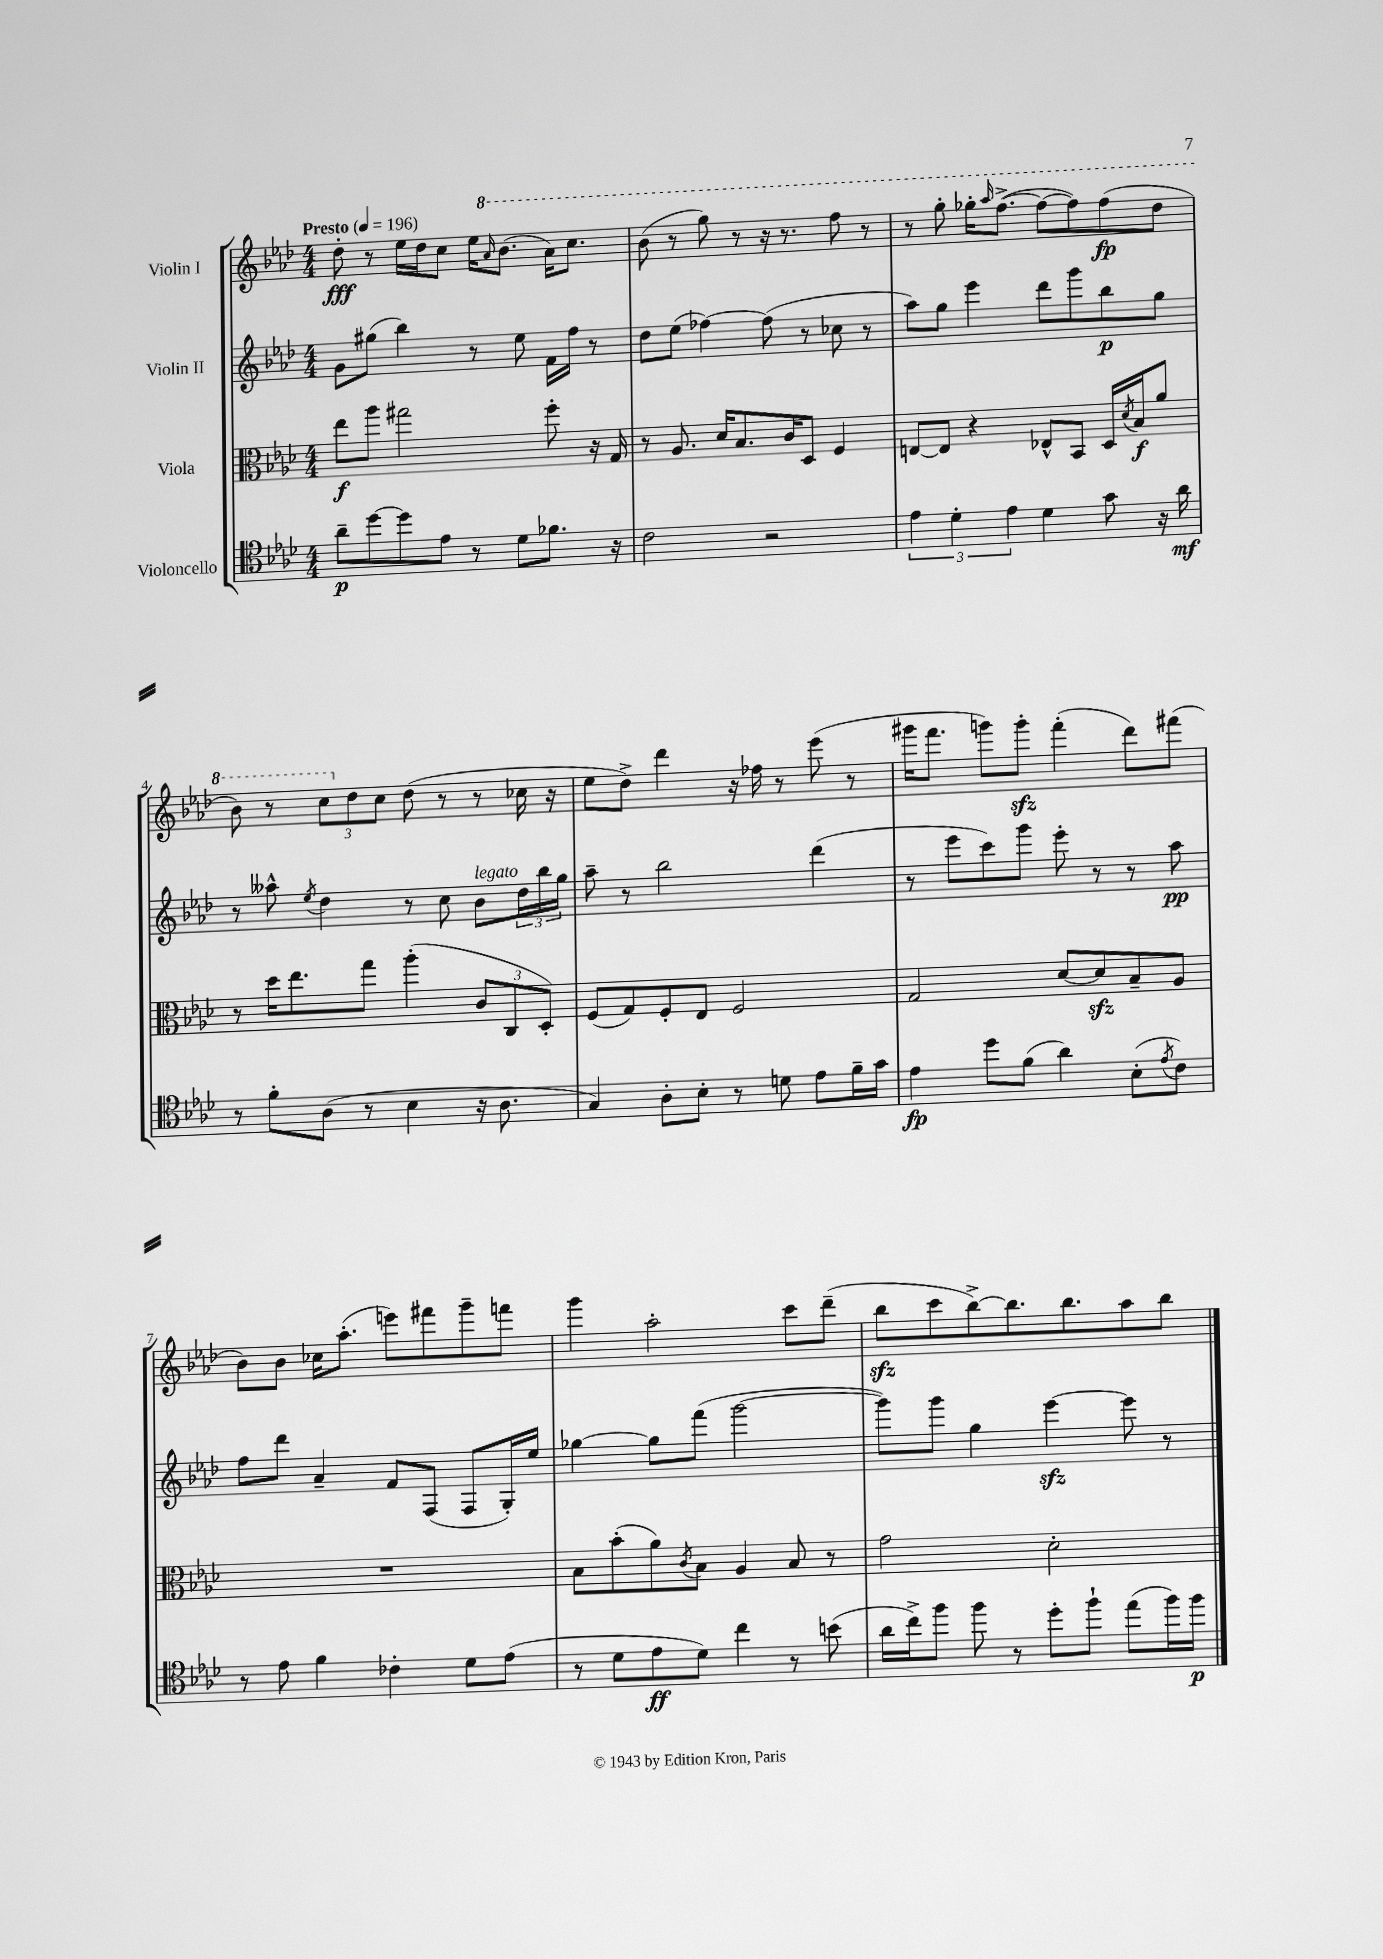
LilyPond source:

<<
\new StaffGroup <<
\new Staff = "s0" \with { instrumentName = "Violin I" } {
    \clef treble \key aes \major \numericTimeSignature \time 4/4 \tempo "Presto" 4 = 196
    des''8-.\fff r8 ees''16 des''16 c''8 ees''16 \ottava #1 \grace { aes''16 } bes''8.( aes''16) c'''8. |
    bes''8( r8 g'''8) r8 r16 r8. f'''8 r8 |
    r8 g'''8-. ges'''16-. \grace { aes'''16 } f'''8.~->( f'''8~ f'''8) f'''8\fp( des'''8 |
    bes''8) r8 \tuplet 3/2 { c'''8 \ottava #0 des''8 c''8 } des''8( r8 r8 ces''16 r16 |
    ees''8 des''8->) des'''4 r16 fes''16 r8 ees'''8( r8 |
    gis'''16 f'''8. g'''8) g'''8-.\sfz f'''4-.( des'''8) fis'''8( |
    bes'8) bes'8 ces''16 aes''8.-.( e'''8) fis'''8 g'''8-- f'''8 |
    g'''4 aes''2-. c'''8 des'''8--( |
    bes''8\sfz c'''8 bes''8~->) bes''8. bes''8. aes''8 bes''8 \bar "|." |
}
\new Staff = "s1" \with { instrumentName = "Violin II" } {
    \clef treble \key aes \major \numericTimeSignature \time 4/4
    g'8 gis''8( bes''4) r8 ees''8 f'16 f''16 r8 |
    des''8 ees''8( fes''4~) fes''8( r8 ces''8 r8 |
    aes''8) g''8 ees'''4 des'''8 g'''8 bes''8\p g''8 |
    r8 aeses''8-^ \acciaccatura { ees''8 } des''4 r8 c''8 bes'8^\markup { \italic "legato" } \tuplet 3/2 { des''16 bes''16 g''16 } |
    aes''8-- r8 bes''2 des'''4( |
    r8 ees'''8 c'''8) g'''8 ees'''8-. r8 r8 aes''8\pp |
    f''8 des'''8 aes'4-- f'8 f8( f8 g16-.) ees''16 |
    ges''4~ ges''8 f'''8( g'''2~ |
    g'''8) g'''8 g''4 ees'''4~\sfz ees'''8 r8 \bar "|." |
}
\new Staff = "s2" \with { instrumentName = "Viola" } {
    \clef alto \key aes \major \numericTimeSignature \time 4/4
    ees''8\f aes''8 gis''2 f''8-. r16 g16 |
    r8 aes8. des'16 bes8. c'16 des8 f4 |
    e8~ e8 r4 ees8-^ bes,8 des16 \acciaccatura { des'8 } bes16\f aes'8 |
    r8 des''16 ees''8. g''8 aes''4-.( \tuplet 3/2 { c'8 c8 des8-.) } |
    f8( g8) f8-. ees8 f2 |
    g2 des'8~ des'8\sfz bes8-- aes8 |
    R1 |
    bes8 bes'8-.( aes'8) \acciaccatura { c'8 } bes8 aes4 bes8 r8 |
    g'2 des'2-. \bar "|." |
}
\new Staff = "s3" \with { instrumentName = "Violoncello" } {
    \clef tenor \key aes \major \numericTimeSignature \time 4/4
    aes'8--\p des''8~ des''8 ees'8 r8 des'8 fes'8. r16 |
    c'2 r2 |
    \tuplet 3/2 { ees'4 des'4-. ees'4 } des'4 g'8 r16 aes'16\mf |
    r8 f'8-. aes8( r8 bes4 r16 aes8. |
    g4) aes8-. bes8-. r8 d'8 ees'8 f'16-- g'16 |
    ees'4\fp des''8 f'8( aes'4) bes8-.( \acciaccatura { ees'8 } c'8) |
    r8 ees'8 f'4 ces'4-. des'8 ees'8( |
    r8 des'8 ees'8\ff des'8) c''4 r8 b'8( |
    aes'16 c''16->) f''8 f''8 r8 des''8-. f''8-! ees''8( f''16) f''16\p \bar "|." |
}
>>
>>
